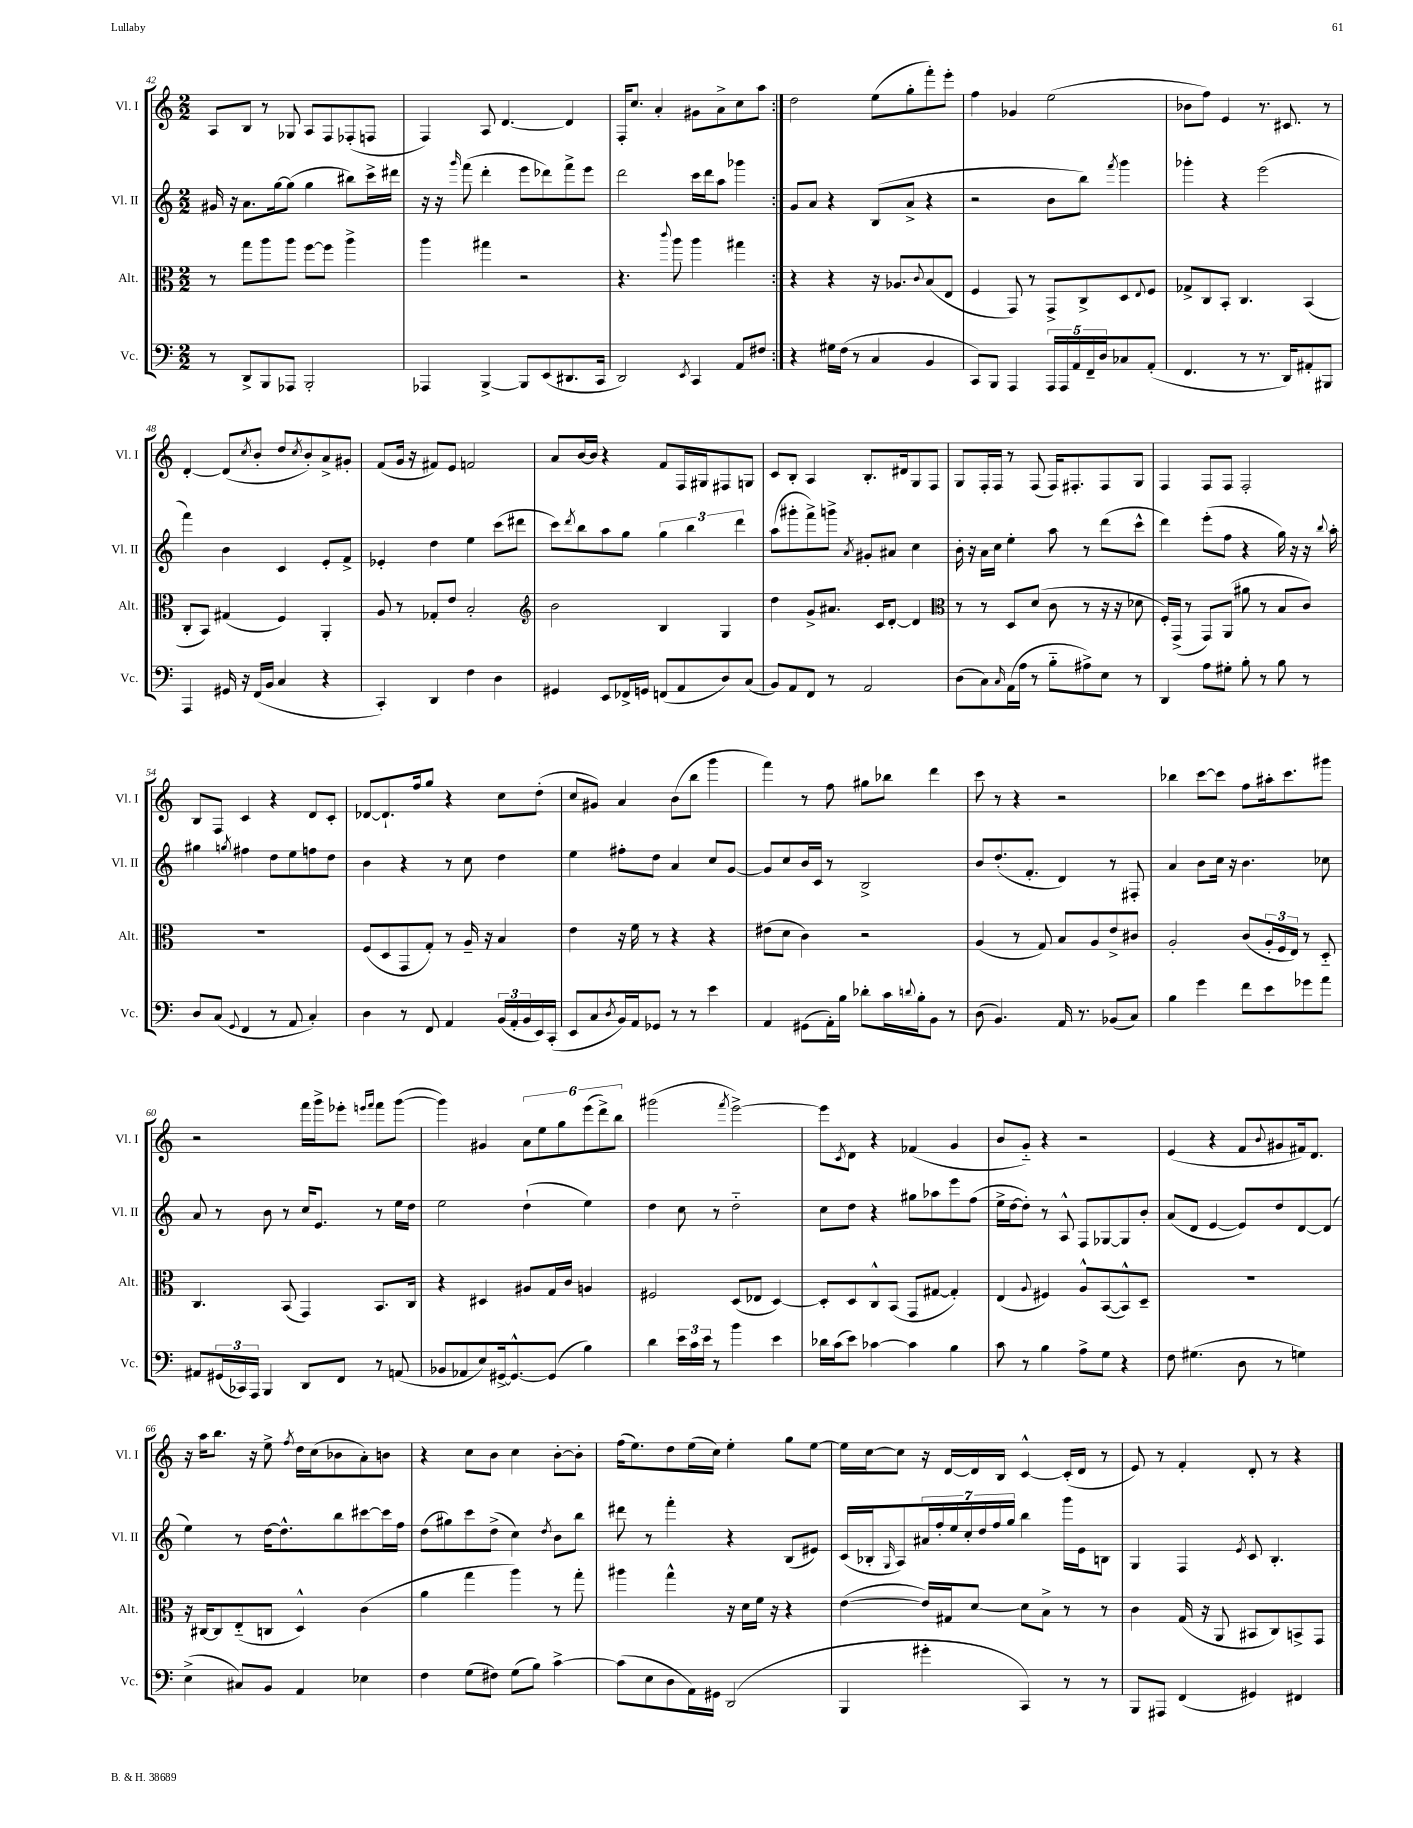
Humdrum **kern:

**kern	**kern	**kern	**kern
*staff4	*staff3	*staff2	*staff1
*clefF4	*clefC3	*clefG2	*clefG2
*k[]	*k[]	*k[]	*k[]
*M2/2	*M2/2	*M2/2	*M2/2
8r	8r	16g#	8A
.	.	16r	.
8DD^	8gg	8.a	8B
8BBB	8aa	.	8r
.	.	[16gg	.
8AAA-	8aa	(8gg]	8G-
2BBB'	[8ff	4gg	8A
.	8ff]	.	8F
.	4aa^	8bb#)	(8F-'
.	.	16ccc^	8F
.	.	16ddd#	.
=	=	=	=
4AAA-	4aa	16r	4F)
.	.	16r	.
.	.	16qqggg	.
.	.	(8fff	.
[4BBB^	4gg#	4ddd'	8A
.	.	.	[4.d
8BBB]	2r	8eee	.
(8EE	.	8ddd-)	.
8.DD#	.	8fff^	4d]
.	.	8eee	.
16CC	.	.	.
=	=	=	=
2DD)	4.r	2ddd	16F'
.	.	.	8.cc
.	.	.	4a'
.	8qqccc	.	.
.	8aa	.	.
8qEE	.	.	.
4CC	4aa	16ccc	8g#
.	.	16ddd	.
.	.	8aa	8a^
8AA	4gg#	4ggg-	8cc
8F#	.	.	8aa
=:|!	=:|!	=:|!	=:|!
4r	4r	8g	2dd
.	.	8a	.
16G#	4r	4r	.
(16F	.	.	.
8r	.	.	.
4C	16r	(8B	(8ee
.	8.A-	.	.
.	.	8a^	8gg'
.	8qqc	.	.
4BB	(8B	4r	8fff')
.	8E	.	8eee'
=	=	=	=
8CC)	4F	2r	4ff
8BBB	.	.	.
4AAA	8GG)	.	4g-
.	8r	.	.
20AAA	8GG^	8b	(2ee
20AAA	.	.	.
20AA	.	.	.
.	8C^	8bb)	.
20FF~	.	.	.
20D	.	.	.
.	.	8qfff	.
8C-	8D	4ggg	.
.	8qqE	.	.
(8AA'	8F	.	.
=	=	=	=
4.FF	8G-^	4ggg-'	8b-
.	8C	.	8ff)
.	8BB'	4r	4e
8r	4.C	.	.
8.r	.	(2eee	8.r
16DD)	.	.	8.c#
8AA#'	(4BB	.	.
8BBB#	.	.	8r
=	=	=	=
4AAA	8C'	4fff)	[4d'
.	8BB)	.	.
16GG#	(4G#	4b	(8d]
16r	.	.	.
.	.	.	8qcc
(16FF	.	.	8b'
16BB	.	.	.
4C	4F)	4c	8dd
.	.	.	8qcc
.	.	.	8b')
4r	4AA'	8e'	8a^
.	.	8f^	8g#'
=	=	=	=
4CC')	8A	4e-'	(8f
.	8r	.	16g
.	.	.	16r
4DD	8G-'	4dd	8f#)
.	8e	.	8e
4F	2B'	4ee	2f
4D	.	(8ccc	.
.	.	8ddd#	.
=	=	=	=
*	*clefG2	*	*
4GG#	2b	8ccc)	8a
.	.	8qddd	.
.	.	8bb	[16b
.	.	.	16b]
8EE	.	8aa	4r
16FF-^	.	8gg	.
16GG	.	.	.
(8FF	4B	6gg	8f
8AA	.	.	16F
.	.	6bb	.
.	.	.	16G#
8D)	4G	.	8F#
.	.	6ddd	.
(8C	.	.	8G
=	=	=	=
8BB)	4dd	(8aa	8c
8AA	.	8ggg#'	8B'
8FF	8g^	8fff^)	4A
8r	8.a#	8ggg^	.
.	.	8qa	.
2AA	.	8g#'	8.B'
.	16c	.	.
.	[8d'	8a#	.
.	.	.	16d#
.	4d]	4cc	8G
.	.	.	8F
=	=	=	=
*	*clefC3	*	*
(8D	8r	16b'	8G
.	.	16r	.
8C)	8r	16a	16F'
.	.	16cc	16F
16qqC	.	.	.
(16AA	8D	4ee'	8r
16A	.	.	.
8r	(8d	.	(8F
8B'~	8c	8aa	16F)
.	.	.	8.F#'
8A#^)	8r	8r	.
8E	16r	(8ddd	8F#
.	16r	.	.
8r	8d-	8ccc^^	8G
=	=	=	=
4DD	16F')	4ddd)	4F
.	(16GG^	.	.
.	8r	.	.
8A	8GG)	(8eee'	8F
8G#'	(8AA	8ff	8F
8B'	8a#	4r	2F'
8r	8r	.	.
8B	8B	16gg)	.
.	.	16r	.
8r	8c)	16r	.
.	.	8qqbb	.
.	.	16aa'	.
=	=	=	=
8D	1r	4gg#	8B
(8C	.	.	8F
8qqGG	.	8qgg	.
4FF	.	4ff#	4c
8r	.	8dd	4r
8AA	.	8ee	.
4C')	.	8ff	8d
.	.	8dd	8c'
=	=	=	=
4D	(8F	4b	[8d-
.	8D	.	8.d-`]
8r	8GG	4r	.
.	.	.	16ff
8FF	8G')	.	8gg
4AA	8r	8r	4r
.	16A~	8cc	.
.	16r	.	.
(24BB	4B	4dd	8cc
24AA'	.	.	.
24BB	.	.	.
16EE)	.	.	(8dd'
(16CC'	.	.	.
=	=	=	=
8EE	4e	4ee	8cc
8C	.	.	8g#)
8qD	.	.	.
16BB)	16r	8ff#'	4a
16AA	16f	.	.
8GG-	8r	8dd	.
8r	4r	4a	(8b
8r	.	.	8bb
4e	4r	8cc	4ggg
.	.	[8g	.
=	=	=	=
4AA	(8e#	8g]	4fff)
.	8d	8cc	.
(8GG#	4c)	16b	8r
.	.	16c	.
16AA')	.	8r	8ff
16B	.	.	.
8d-'	2r	2B^	8gg#
16c	.	.	8bb-
8qqd	.	.	.
16B'	.	.	.
8BB	.	.	4ddd
8r	.	.	.
=	=	=	=
(8D	(4A	8b	8ccc
4.BB)	.	(8.dd'	8r
.	8r	.	4r
.	.	8.f'	.
.	8G)	.	.
16AA	8B	4d)	2r
8.r	.	.	.
.	8A	.	.
(8BB-	8e^	8r	.
8C)	8c#	8F#'	.
=	=	=	=
4B	2A'	4a	4bb-
4g	.	8b	[8ccc
.	.	16cc	8ccc]
.	.	16r	.
8f	(8c	4.b	8ff
8e	24A'	.	16aa#'
.	24F	.	.
.	.	.	8.ccc
.	24E)	.	.
8g-	8r	.	.
8a	8D'~	8cc-	8ggg#
=	=	=	=
8AA#	4.C	8a	2r
(24GG#	.	8r	.
24CC-)	.	.	.
24AAA	.	.	.
4BBB	.	8b	.
.	(8BB	8r	.
8DD	4GG)	16cc	16fff
.	.	8.e	16ggg^
8FF	.	.	8eee-'
.	.	.	16qqeee
.	.	.	16qqfff
8r	8.BB	8r	8fff
(8AA	.	16ee	([8ggg
.	16C	16dd	.
=	=	=	=
8BB-	4r	2ee	4ggg])
8AA-	.	.	.
8E)	4D#	.	4g#
[16GG#^	.	.	.
8.GG#^^_	.	.	.
.	8A#	(4dd`	12a
.	.	.	12ee
(8GG#]	16G	.	.
.	.	.	12gg
.	16c	.	.
4B)	4A	4ee)	(12eee
.	.	.	12ddd^)
.	.	.	12bb
=	=	=	=
4d	2F#	4dd	(2ggg#
24e	.	8cc	.
24c	.	.	.
24e	.	.	.
8r	.	8r	.
.	.	.	8qfff
4b	(8D	2dd'~	[2eee^)
.	8E-	.	.
4e	[4D)	.	.
=	=	=	=
16d-	8D']	8cc	8eee]
(16c	.	.	.
.	.	.	8qc
8e)	8D	8dd	8d
[4c-	8C^^	4r	4r
.	(8BB	.	.
4c-]	8GG	8gg#	(4f-
.	[8G#	8aa-	.
4B	4G#'])	8eee	4g
.	.	(8ff	.
=	=	=	=
8c	(4E	16ee^	8b
.	.	[16dd	.
8r	.	8dd'])	8g'~)
.	8qqA	.	.
4B	4F#)	8r	4r
.	.	8A^^	.
8A^	8A^^	8F	2r
8G	([8BB	[8G-	.
4r	8BB^^])	8G-]	.
.	8D~	8b'	.
=	=	=	=
8F	1r	(8a	(4e
(4.G#	.	8d	.
.	.	[4e	4r
8D	.	8e])	8f
.	.	.	8qqb
8r	.	8dd	8g#
4G)	.	[8d	16f#)
.	.	.	8.d
.	.	(8d]	.
=	=	=	=
(4E^	16r	4ee)	16r
.	[16C#	.	16aa
.	8C#]	.	8.bb
8C#)	(8E'~	8r	.
.	.	.	16r
8BB	8C	[16dd	8ee^
.	.	8.dd^^]	.
.	.	.	8qff
4AA	4D^^)	.	16dd
.	.	.	(16cc
.	.	8bb	8b-
4E-	(4c	[8ccc#	8a')
.	.	16ccc#]	8b
.	.	16ff	.
=	=	=	=
4F	4a	(8dd	4r
.	.	8gg#)	.
(8G	4gg	8ccc	8cc
8F#)	.	(8dd^	8b
(8G	4aa)	4cc)	4cc
8B)	.	.	.
.	.	8qdd	.
[4c^	8r	8b	[8b'
.	8gg'	8bb	8b']
=	=	=	=
(8c]	4aa#	8ddd#	(16ff
.	.	.	8.ee)
8E	.	8r	.
8D	4gg^^	4fff'	8dd
16AA)	.	.	(16ee
16GG#	.	.	16cc)
(2DD	16r	4r	4ee'
.	16d	.	.
.	16f	.	.
.	16r	.	.
.	4r	(8B	8gg
.	.	8e#)	[8ee
=	=	=	=
4BBB	([4e	(16c	16ee]
.	.	16B-'	[16cc
.	.	16qqG	.
.	.	8A)	8cc]
4g#'	16e])	28a#	16r
.	.	28ff'	.
.	16G#	.	[16d
.	.	28ee	.
.	.	28cc'	.
.	[8d	.	16d]
.	.	28dd	.
.	.	28ff	.
.	.	.	16B
.	.	28gg	.
4CC)	8d]	4bb	[4c^^
.	8B^	.	.
8r	8r	16ggg	(16c']
.	.	16e	16d
8r	8r	8B	8r
=	=	=	=
8BBB	4c	4G	8e)
8AAA#	.	.	8r
(4FF	(16G	4F	4f'
.	16r	.	.
.	8AA	.	.
.	.	8qe	.
4GG#)	8BB#	8c	8d'
.	8C)	4.B'	8r
4FF#	8BB^	.	4r
.	8GG	.	.
==	==	==	==
*-	*-	*-	*-
